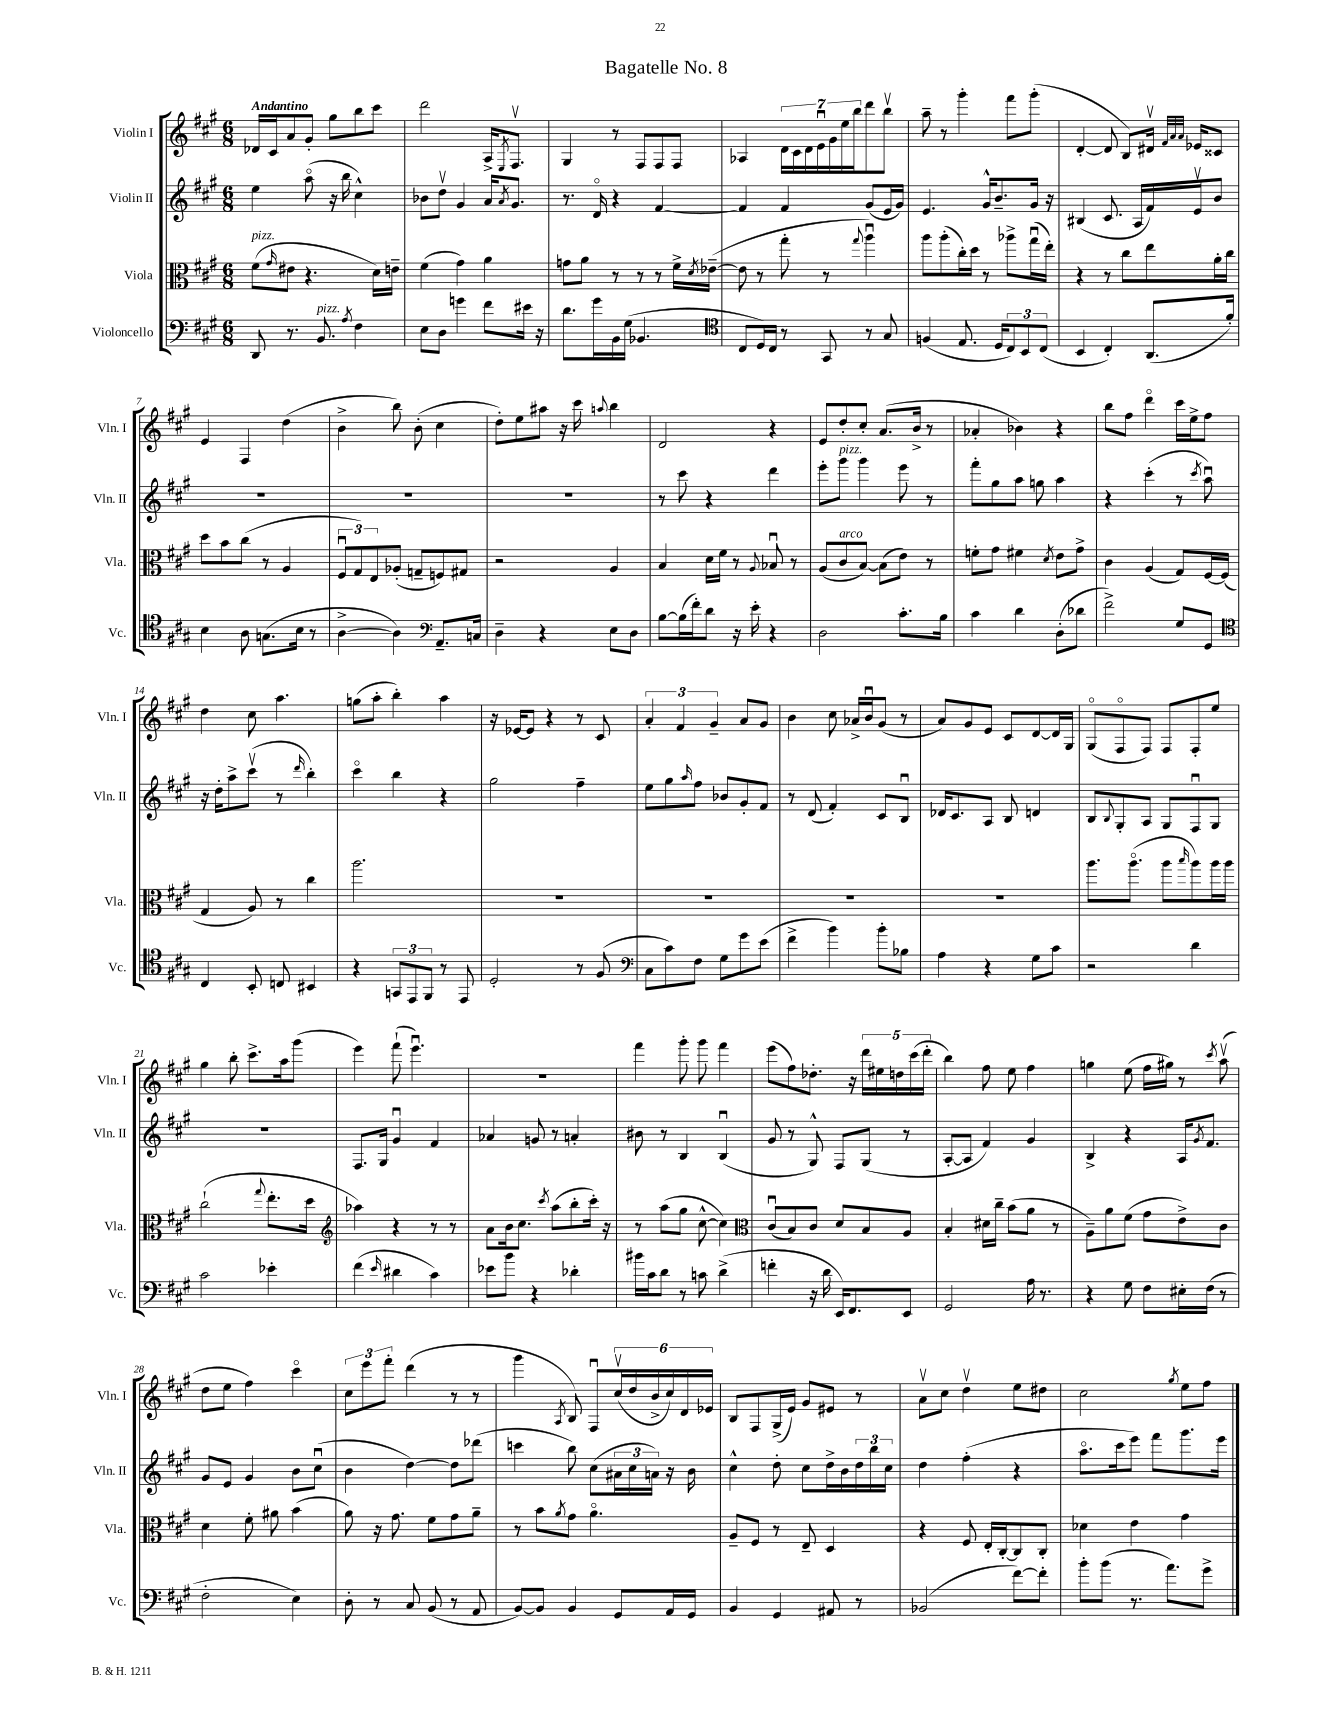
\header { title = "Bagatelle No. 8" }
<<
\new StaffGroup <<
\new Staff = "s0" \with { instrumentName = "Violin I" shortInstrumentName = "Vln. I" } {
    \clef treble \key a \major \numericTimeSignature \time 6/8 \tempo "Andantino"
    des'16 cis'16 a'8 gis'8-. gis''8 b''8 cis'''8 |
    d'''2 a16-> \acciaccatura { e8 } fis8.\upbow |
    gis4 r8 fis8 fis8 fis8 |
    aes4 \tuplet 7/4 { d'16 cis'16 d'16 e'16\downbow gis'16 e''16 b''16 } d'''8 b''8\upbow |
    a''8-- r8 gis'''4-. fis'''8 gis'''8-.( |
    d'4~-. d'8 b8) dis'16\upbow \grace { fis'32 a'32 a'32 } ees'16 cisis'8 |
    e'4 fis4 d''4( |
    b'4-> b''8) b'8-.( cis''4 |
    d''8-.) e''8 ais''8 r16 cis'''16 \appoggiatura { a''8 } b''4 |
    d'2 r4 |
    e'8 d''8-. cis''8-. a'8.( b'16-> r8 |
    aes'4-. bes'4) r4 |
    b''8 fis''8 d'''4\flageolet cis'''16 e''16-> fis''8 |
    d''4 cis''8 a''4. |
    g''8( a''8-. b''4-.) a''4 |
    r16 ees'16~ ees'8 r4 r8 cis'8 |
    \tuplet 3/2 { a'4-. fis'4 gis'4-- } a'8 gis'8 |
    b'4 cis''8 aes'16-> b'16\downbow gis'8( r8 |
    a'8) gis'8 e'8 cis'8 d'8~ d'16 gis16 |
    gis8\flageolet( fis8\flageolet fis8) fis8 fis8-. e''8 |
    gis''4 b''8-. cis'''8.-> a''16 gis'''8( |
    e'''4) fis'''8-!( e'''4.\downbow) |
    R2. |
    fis'''4 gis'''8-. gis'''8 fis'''4 |
    e'''8( fis''8) des''8.-. r16 \tuplet 5/4 { d'''16 eis''16 d''16 cis'''16( d'''16-. } |
    b''4) fis''8 e''8 fis''4 |
    g''4 e''8( fis''16 gis''16) r8 \acciaccatura { cis'''8 } a''8\upbow( |
    d''8 e''8 fis''4) cis'''4\flageolet |
    \tuplet 3/2 { cis''8 e'''8 fis'''8-. } d'''4( r8 r8 |
    gis'''4 \acciaccatura { a8 } b8) fis8\downbow \tuplet 6/4 { cis''16\upbow( d''16 b'16-> cis''16) d'16 ees'16 } |
    b8 fis8 gis16->( e'16) gis'8 eis'8 r8 |
    a'8\upbow cis''8 d''4\upbow e''8 dis''8 |
    cis''2 \acciaccatura { gis''8 } e''8 fis''8 \bar "|." |
}
\new Staff = "s1" \with { instrumentName = "Violin II" shortInstrumentName = "Vln. II" } {
    \clef treble \key a \major \numericTimeSignature \time 6/8
    e''4 a''8\flageolet( r16 b''16 cis''4-^) |
    bes'8 d''8\upbow gis'4 a'16 \acciaccatura { a'8 } gis'8. |
    r8. d'16\flageolet r4 fis'4~ |
    fis'4 fis'4 gis'8( e'16 gis'16) |
    e'4. gis'16-^ b'8.-- gis'16 r16 |
    bis4( cis'8. a16 fis'16) e'16\upbow b'8 |
    R2. |
    R2. |
    R2. |
    r8 cis'''8 r4 d'''4 |
    e'''8-. gis'''8^\markup { \italic "pizz." } gis'''4 e'''8 r8 |
    fis'''8-. gis''8 a''8 g''8 a''4 |
    r4 cis'''4-.( r8 \acciaccatura { cis'''8 } a''8\downbow) |
    r16 d''16-. a''8-> cis'''8\upbow( r8 \grace { d'''16 } b''4-.) |
    cis'''4\flageolet b''4 r4 |
    gis''2 fis''4-- |
    e''8 gis''8 \grace { a''16 } fis''8 bes'8 gis'8-. fis'8 |
    r8 d'8( fis'4-.) cis'8 b8\downbow |
    des'16 cis'8. a8 b8 d'4 |
    b8 \appoggiatura { b8 } gis8-. a8 gis8 fis8\downbow gis8 |
    R2. |
    fis8. gis16 gis'4\downbow fis'4 |
    aes'4 g'8 r8 a'4-. |
    bis'8 r8 b4 b4\downbow( |
    gis'8 r8 gis8-^) fis8 gis8( r8 |
    a8~-. a8 fis'4) gis'4 |
    b4-> r4 a16 \acciaccatura { gis'8 } fis'8. |
    gis'8 e'8 gis'4 b'8 cis''8\downbow( |
    b'4 d''4~) d''8 des'''8( |
    c'''4 b''8) cis''8( \tuplet 3/2 { ais'16 cis''16 a'16) } r16 b'16 |
    cis''4-^ d''8-. cis''8 d''16-> b'16 \tuplet 3/2 { d''16 b''16 cis''16 } |
    d''4 fis''4-.( r4 |
    a''8.\flageolet cis'''16 e'''8) fis'''8 gis'''8. e'''16 \bar "|." |
}
\new Staff = "s2" \with { instrumentName = "Viola" shortInstrumentName = "Vla." } {
    \clef alto \key a \major \numericTimeSignature \time 6/8
    fis'8^\markup { \italic "pizz." }( \grace { gis'16 } eis'8 r4. d'16) e'16-- |
    fis'4( gis'4) a'4 |
    g'8 a'8 r8 r8 r8 fis'16-> \acciaccatura { d'8 } ees'16~--( |
    ees'8 r8 gis''8-. r8 \appoggiatura { gis''8 } a''4\downbow) |
    a''8 a''8-.( cis''16-.) d''16 r8 aes''8-> gis''16\downbow( e''16-.) |
    r4 r8 cis''8 e''8 a'16-. cis''16 |
    d''8 b'8 cis''8( r8 a4 |
    \tuplet 3/2 { fis8\downbow gis8) e8 } aes8-.( g8-- f8) gis8 |
    r2 a4 |
    b4 d'16 fis'16 r8 \appoggiatura { a8 } bes8\downbow r8 |
    a8( cis'8^\markup { \italic "arco" } b8~) b8( e'8) r8 |
    f'8-. gis'8 fis'4 \acciaccatura { d'8 } e'8 gis'8-> |
    cis'4 a4( gis8) fis16~ fis16( |
    gis4 a8) r8 cis''4 |
    a''2. |
    R2. |
    R2. |
    R2. |
    R2. |
    a''8. a''8.\flageolet( a''8 \grace { b''16 } a''8) a''16 a''16 |
    cis''2-!( \appoggiatura { gis''8 } e''8.-. d''16 |
    \clef treble aes''4) r4 r8 r8 |
    a'8 b'16 cis''8. \acciaccatura { cis'''8 } a''8( b''8-. cis'''16-.) r16 |
    r8 a''8( gis''8 cis''8~-^ cis''4) |
    \clef alto cis'8\downbow( b8) cis'8 d'8 b8 a8 |
    b4-. dis'16 cis''16-- b'8( a'8 r8 |
    a8--) a'8 fis'8( gis'8 e'8->) cis'8 |
    d'4 fis'8-. ais'8 b'4( |
    a'8) r16 gis'8. fis'8 gis'8 a'8-- |
    r8 b'8 \acciaccatura { a'8 } gis'8 a'4.\flageolet |
    a8-- fis8 r8 e8-- d4 |
    r4 fis8 e16-. cis16~-. cis8 cis8-. |
    des'4 e'4 gis'4 \bar "|." |
}
\new Staff = "s3" \with { instrumentName = "Violoncello" shortInstrumentName = "Vc." } {
    \clef bass \key a \major \numericTimeSignature \time 6/8
    d,8 r8. b,8.^\markup { \italic "pizz." } \acciaccatura { a8 } fis4 |
    e8 d8 g'4 fis'8 eis'16 r16 |
    d'8. gis'16 b,16 gis16( bes,4. |
    \clef tenor cis8 d16) cis16 r8 gis,8 r8 gis8 |
    f4( e8. d16 \tuplet 3/2 { cis8) b,8 cis8( } |
    b,4 cis4-.) a,8.( fis'16-.) |
    b4 a8 g8.( b16 r8 |
    a4~-> a4) \clef bass a,8.-- c16 |
    d4-- r4 e8 d8 |
    b8~ b16( fis'16-.) d'8 r16 e'16-. r4 |
    d2 cis'8.-. b16 |
    cis'4 d'4 d8-.( des'8 |
    fis'2->) gis8 gis,8 |
    \clef tenor cis4 b,8-. c8 bis,4 |
    r4 \tuplet 3/2 { g,8 e,8 fis,8 } r8 e,8 |
    d2-. r8 fis8( |
    \clef bass cis8 cis'8) fis8 gis8 gis'8 e'8( |
    fis'4-> b'4) b'8-. bes8 |
    a4 r4 gis8 cis'8 |
    r2 d'4 |
    cis'2 ees'4-. |
    fis'4( \grace { e'16 } dis'4 cis'4) |
    ees'8 b'8 r4 des'4-. |
    bis'16 cis'16 d'8 r8 c'8 d'4->( |
    f'4-. r16 d'16 e,16) fis,8. e,8 |
    gis,2 a16 r8. |
    r4 gis8 fis8 eis16-. fis16( r8 |
    fis2-. e4) |
    d8-. r8 cis8 b,8( r8 a,8 |
    b,8~) b,8 b,4 gis,8 a,16 gis,16 |
    b,4 gis,4 ais,8 r8 |
    bes,2( fis'8~) fis'8-. |
    b'8-. b'8( r8. a'8.) gis'8-> \bar "|." |
}
>>
>>
